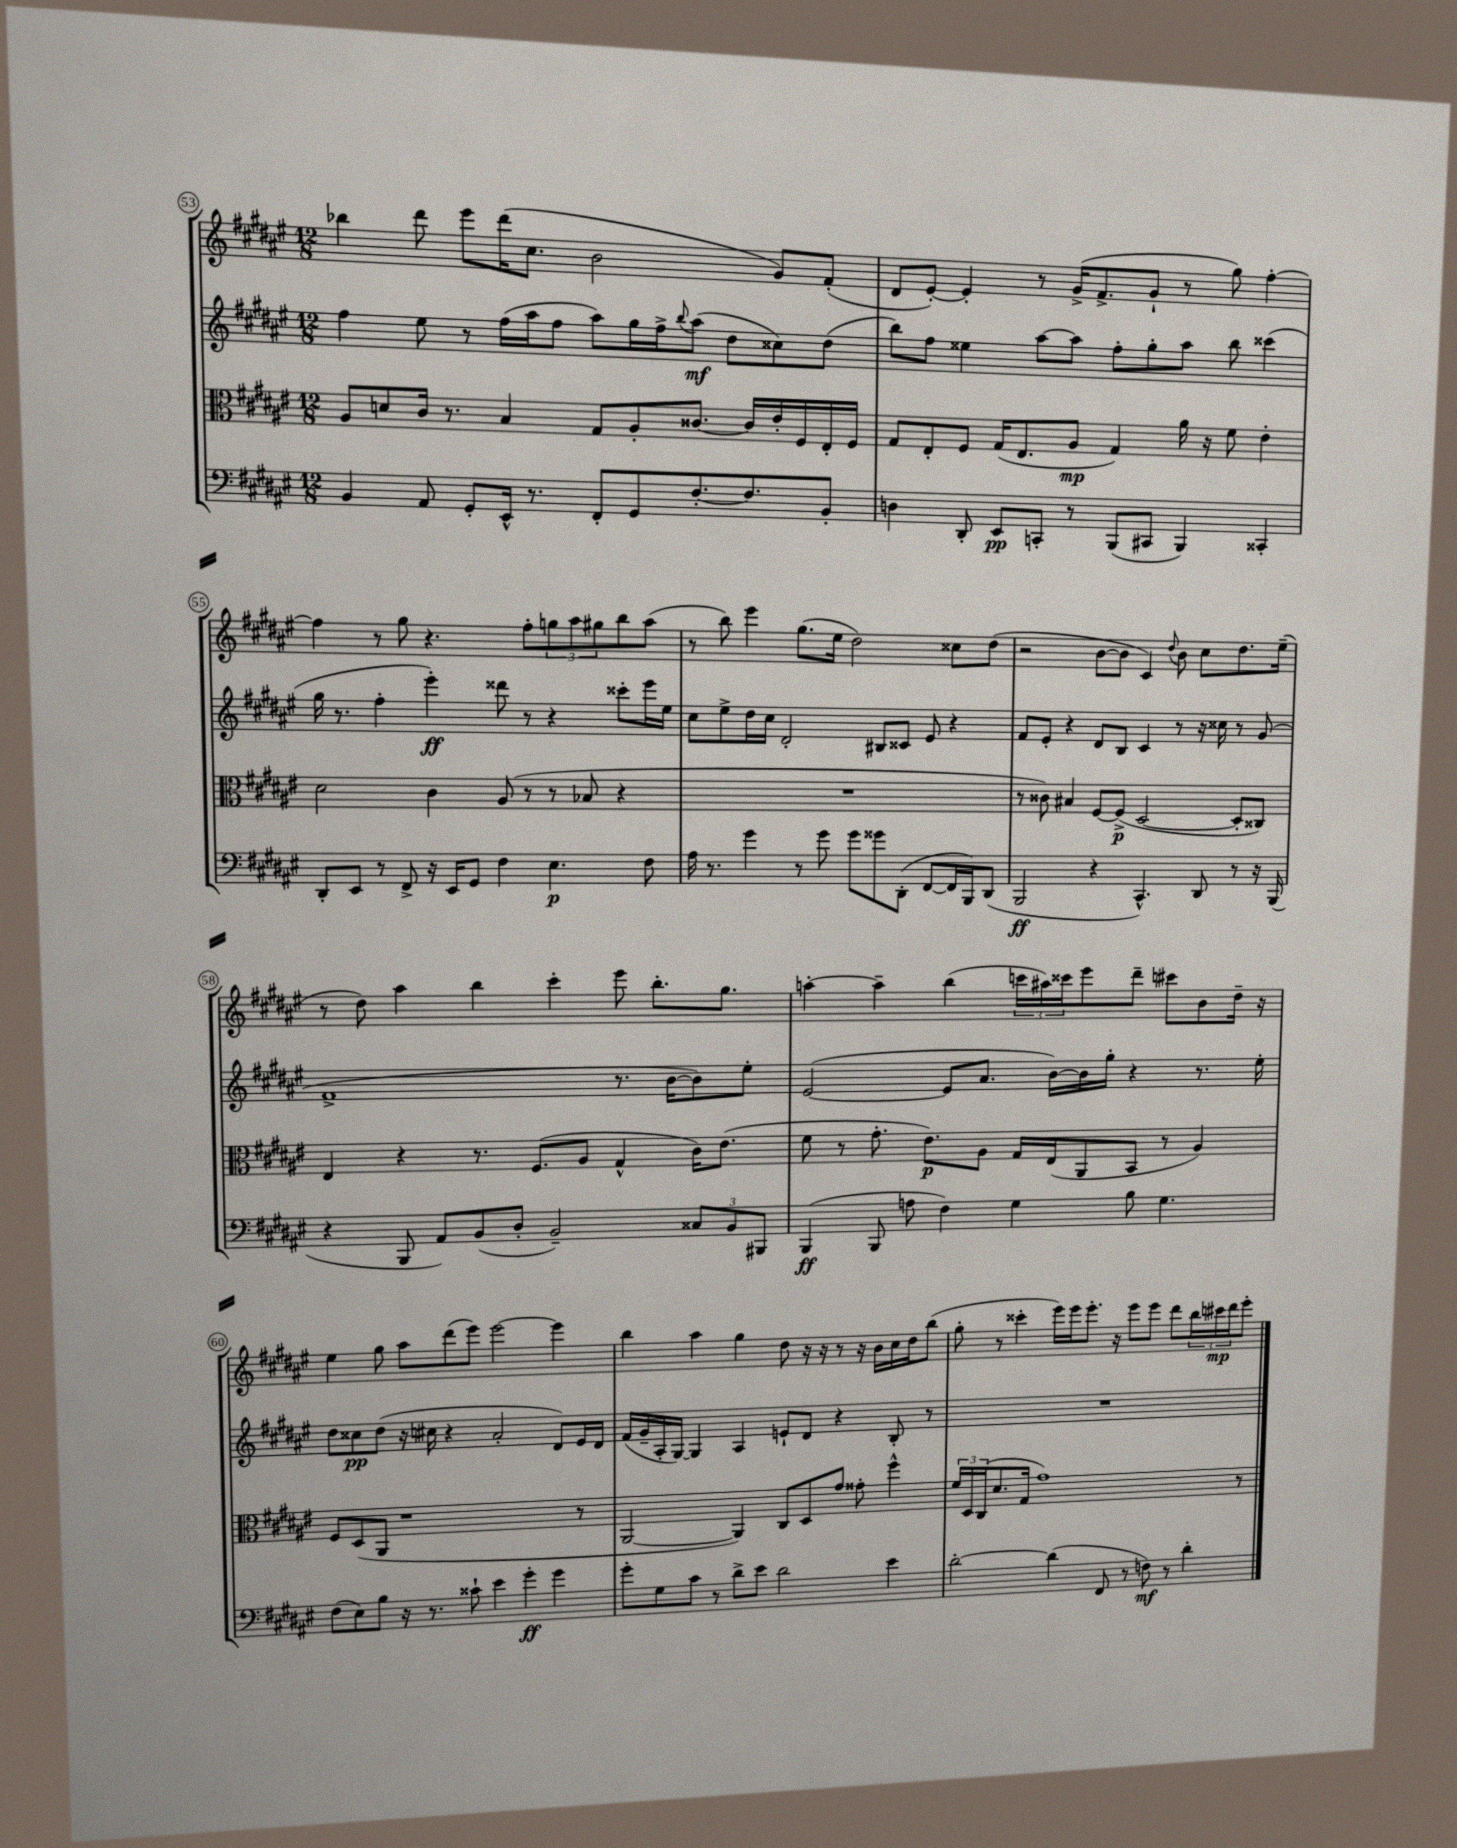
<<
\new StaffGroup <<
\new Staff = "s0" {
    \clef treble \key fis \major \numericTimeSignature \time 12/8
    bes''4 dis'''8 eis'''8 dis'''16( cis''8. b'2 gis'8) fis'8-.( |
    dis'8 eis'8~-.) eis'4-. r8 gis'16->( fis'8.-> gis'8-! r8 gis''8) fis''4~-. |
    fis''4 r8 gis''8 r4. fis''8-. \tuplet 3/2 { g''8 ais''8 gis''8 } b''8 ais''8( |
    r8 b''8) eis'''4 gis''8.( eis''16 dis''2) cisis''8 dis''8( |
    r2 b'8~ b'8 cis'4) \appoggiatura { dis''8 } b'8 cis''8 dis''8. eis''16--( |
    r8 dis''8) ais''4 b''4 cis'''4-. eis'''8 b''8.-. gis''8. |
    a''4~-. a''4-- b''4( \tuplet 3/2 { c'''16 ais''16) cisis'''16 } eis'''8 dis'''8-- cis'''8 b'8 dis''16-- r16 |
    eis''4 gis''8 ais''8 dis'''8( eis'''8) eis'''2~ eis'''4 |
    b''4 ais''4 gis''4 dis''8 r16 r16 r8 r16 b'16 cis''16 dis''16 b''8( |
    gis''8-. r8 cisis'''4-. eis'''16) eis'''16 eis'''8.-. r16 eis'''8 eis'''8 dis'''8 \tuplet 3/2 { b''16 cis'''16\mp dis'''16 } eis'''8-. \bar "|." |
}
\new Staff = "s1" {
    \clef treble \key fis \major \numericTimeSignature \time 12/8
    fis''4 eis''8 r8 fis''16( ais''16 fis''8 ais''8) gis''16 fis''16-> \appoggiatura { b''8 } ais''8\mf( dis''8 cisis''8) dis''8( |
    b''8) fis''8 eisis''4 ais''8~ ais''8 fis''8-. gis''8-. ais''8 b''8 cisis'''4( |
    gis''16 r8. fis''4-. eis'''4-.\ff) disis'''8 r8 r4 cisis'''8-. eis'''16 eis''16 |
    cis''8 eis''8-> dis''16 cis''16 dis'2-. bis8 cisis'8 eis'8 r4 |
    fis'8 eis'8-. r4 dis'8 b8 cis'4 r8 r16 cisis''16 r8 gis'8( |
    fis'1-> r8. b'16~ b'8) eis''8-. |
    eis'2~( eis'8 ais'8. b'16~) b'16 gis''16-. r4 r8. eis''16-. |
    dis''8 cisis''8\pp dis''8( r16 cis''16 r4 ais'2-. dis'8) eis'16 dis'16 |
    fis'16( gis'16-- ais16-. gis16~) gis4 ais4 e'8-! dis'8 r4 b8-. r8 |
    R1. \bar "|." |
}
\new Staff = "s2" {
    \clef alto \key fis \major \numericTimeSignature \time 12/8
    ais8 d'8 cis'16 r8. b4 gis8 ais8-. cisis'8.~ cisis'16 eis'16-. fis16 eis16-. fis16 |
    gis8 eis8-. fis8 gis16( eis8. ais8\mp gis4) ais'16 r16 fis'8 eis'4-. |
    dis'2 cis'4 ais8( r8 r8 bes8 r4 |
    R1. |
    r8 cisis'8) bis4 fis8~ fis8->\p( dis2~ dis8-. cisis8) |
    eis4 r4 r8. fis8.( ais8 gis4-^ cis'16) eis'8.( |
    fis'8 r8 gis'8.-. eis'8.\p) ais8 gis16 eis16( ais,8 b,8 r8 ais4) |
    fis8 dis8( ais,8 r1 r8 |
    ais,2~ ais,4) cis8 dis8 gis'8 gisis'8-. fis''4-^ |
    \tuplet 3/2 { fis'16 dis16 cis16( } dis'8. gis16 gis'1) r8 \bar "|." |
}
\new Staff = "s3" {
    \clef bass \key fis \major \numericTimeSignature \time 12/8
    b,4 ais,8 gis,8-. eis,16-^ r8. fis,8-. gis,8 fis8.~-. fis8. b,8-. |
    d4 dis,8-. eis,8\pp c,8-. r8 b,,8( cis,8 b,,4) cisis,4-. |
    dis,8-. eis,8 r8 fis,8-> r16 eis,16 gis,8 fis4 eis4.\p fis8 |
    ais16 r8. gis'4 r8 gis'8 gis'8 gisis'8 dis,8-.( fis,8~ fis,16 b,,16) dis,8( |
    b,,2\ff r4 cis,4.-^) dis,8 r8 r16 b,,16( |
    r4 b,,8 ais,8) b,8( dis8-. b,2--) \tuplet 3/2 { cisis8 b,8 bis,,8 } |
    b,,4\ff( b,,8 a8 fis4) gis4 b8 gis4. |
    fis8( eis8) b8 r16 r8. cisis'8-! eis'4 gis'4-.\ff gis'4 |
    gis'8-. gis8 cis'8 r8 dis'8-> eis'8 dis'2 eis'4 |
    dis'2~-. dis'4( fis,8 r8 f8\mf) r8 dis'4-. \bar "|." |
}
>>
>>
\layout { \context { \Score currentBarNumber = #53 \override BarNumber.stencil = #(make-stencil-circler 0.1 0.3 ly:text-interface::print) } }
